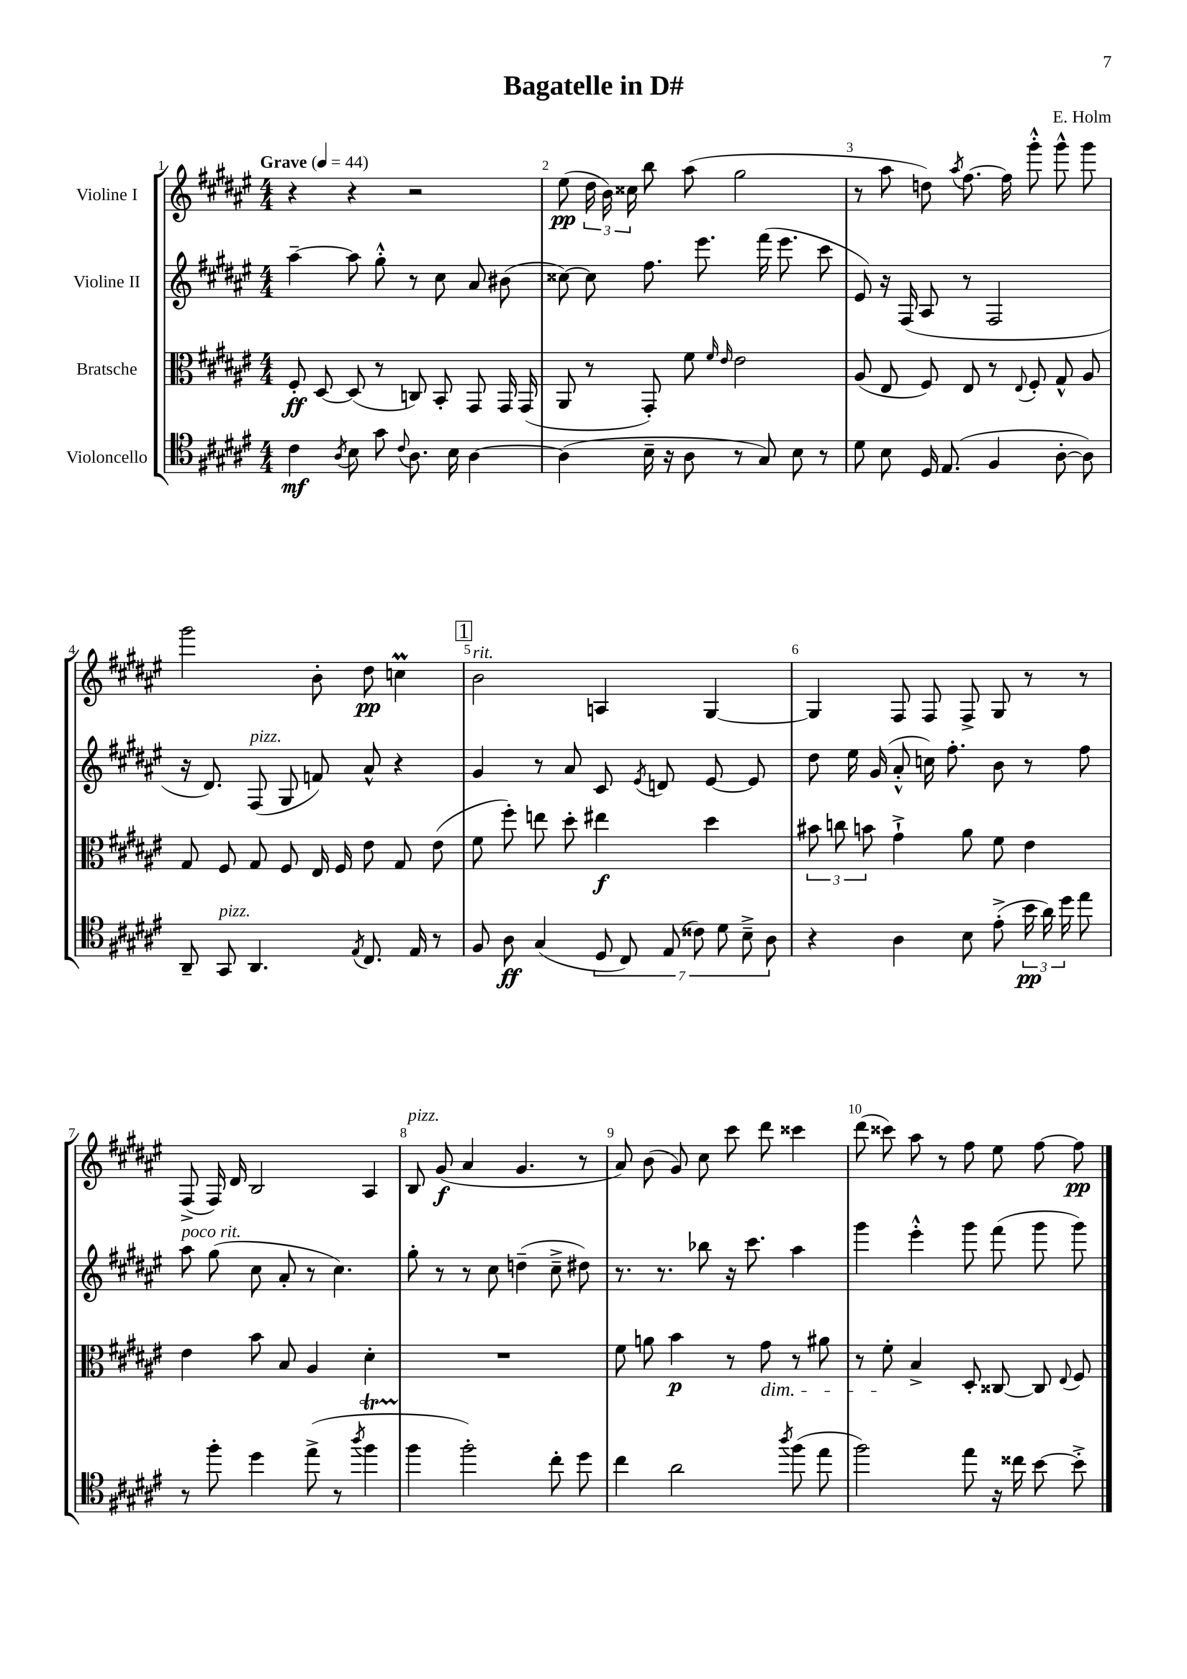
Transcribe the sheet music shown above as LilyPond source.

\header { title = "Bagatelle in D#" composer = "E. Holm" }
<<
\new StaffGroup <<
\new Staff = "s0" \with { instrumentName = "Violine I" } {
    \clef treble \key fis \major \numericTimeSignature \time 4/4 \tempo "Grave" 4 = 44
    \autoBeamOff r4 r4 r2 |
    eis''8\pp( \tuplet 3/2 { dis''16 b'16) cisis''16 } b''8 ais''8( gis''2 |
    r8 ais''8 d''8) \acciaccatura { ais''8 } fis''8.~ fis''16 gis'''8-.-^ gis'''8-^ gis'''8 |
    gis'''2 b'8-. dis''8\pp c''4\prall |
    \mark \markup { \box "1" } b'2^\markup { \italic "rit." } a4 gis4~ |
    gis4 fis8 fis8 fis8-> gis8 r8 r8 |
    fis8->( fis16) dis'16 b2 ais4 |
    b8^\markup { \italic "pizz." } gis'8\f( ais'4 gis'4. r8 |
    ais'8) b'8( gis'8) cis''8 cis'''8 dis'''8 cisis'''4 |
    dis'''8( cisis'''8) ais''8 r8 fis''8 eis''8 fis''8~ fis''8\pp \bar "|." |
}
\new Staff = "s1" \with { instrumentName = "Violine II" } {
    \clef treble \key fis \major \numericTimeSignature \time 4/4
    \autoBeamOff ais''4~-- ais''8 gis''8-.-^ r8 cis''8 ais'8 bis'8( |
    cisis''8~) cisis''8 fis''8. eis'''8. fis'''16( eis'''8. cis'''8 |
    eis'8) r16 fis16( ais8 r8 fis2 |
    r16 dis'8.) fis8^\markup { \italic "pizz." }( gis8 f'8) ais'8-^ r4 |
    \mark \markup { \box "1" } gis'4 r8 ais'8 cis'8 \acciaccatura { eis'8 } d'8 eis'8~ eis'8 |
    dis''8 eis''16 gis'16( ais'8-.-^ c''16) fis''8.-. b'8 r8 fis''8 |
    ais''8^\markup { \italic "poco rit." } gis''8( cis''8 ais'8-. r8 cis''4.) |
    gis''8-. r8 r8 cis''8 d''4--( cis''8---> dis''8) |
    r8. r8. bes''8 r16 cis'''8. ais''4 |
    gis'''4 eis'''4-.-^ gis'''8 fis'''8( gis'''8 gis'''8) \bar "|." |
}
\new Staff = "s2" \with { instrumentName = "Bratsche" } {
    \clef alto \key fis \major \numericTimeSignature \time 4/4
    \autoBeamOff fis8-.\ff dis8~ dis8( r8 c8) b,8-. gis,8 gis,16 gis,16( |
    ais,8 r8 gis,8-.) fis'8 \grace { fis'16 eis'16 } eis'2 |
    ais8( eis8 fis8) eis8 r8 \appoggiatura { eis8 } fis8-. gis8-^ ais8 |
    gis8 fis8 gis8 fis8 eis16 fis16 eis'8 gis8 eis'8( |
    \mark \markup { \box "1" } fis'8 fis''8-.) e''8 dis''8-. eis''4\f dis''4 |
    \tuplet 3/2 { bis'8 c''8 b'8 } gis'4-!-> ais'8 fis'8 eis'4 |
    eis'4 b'8 b8 ais4 dis'4-. |
    R1 |
    fis'8 a'8 b'4\p r8 gis'8\dim r8 ais'8 |
    r8 fis'8-.\! b4-> dis8-. cisis8~ cisis8 \appoggiatura { eis8 } fis8 \bar "|." |
}
\new Staff = "s3" \with { instrumentName = "Violoncello" } {
    \clef tenor \key fis \major \numericTimeSignature \time 4/4
    \autoBeamOff cis'4\mf \acciaccatura { ais8 } b8 gis'8 \appoggiatura { cis'8 } ais8. b16 ais4~ |
    ais4( b16-- r16 ais8 r8 gis8) b8 r8 |
    dis'8 b8 dis16 eis8.( fis4 ais8~-. ais8) |
    ais,8-- gis,8^\markup { \italic "pizz." } ais,4. \acciaccatura { eis8 } cis8. eis16 r8 |
    \mark \markup { \box "1" } fis8 ais8\ff gis4( \tuplet 7/4 { dis8 cis8) eis8( cisis'8) dis'8 b8---> ais8 } |
    r4 ais4 b8 eis'8-.->( \tuplet 3/2 { b'16\pp ais'16) dis''16 } eis''8 |
    r8 fis''8-. dis''4 eis''8->( r8 \acciaccatura { ais''8 } fis''4\startTrillSpan |
    fis''4\stopTrillSpan fis''2-.) cis''8-. dis''8 |
    cis''4 ais'2 \acciaccatura { ais''8 } fis''8( eis''8 |
    fis''2) eis''8 r16 cisis''16 b'8~ b'8-.-> \bar "|." |
}
>>
>>
\layout { \context { \Score \override BarNumber.break-visibility = ##(#f #t #t) barNumberVisibility = #all-bar-numbers-visible } }
